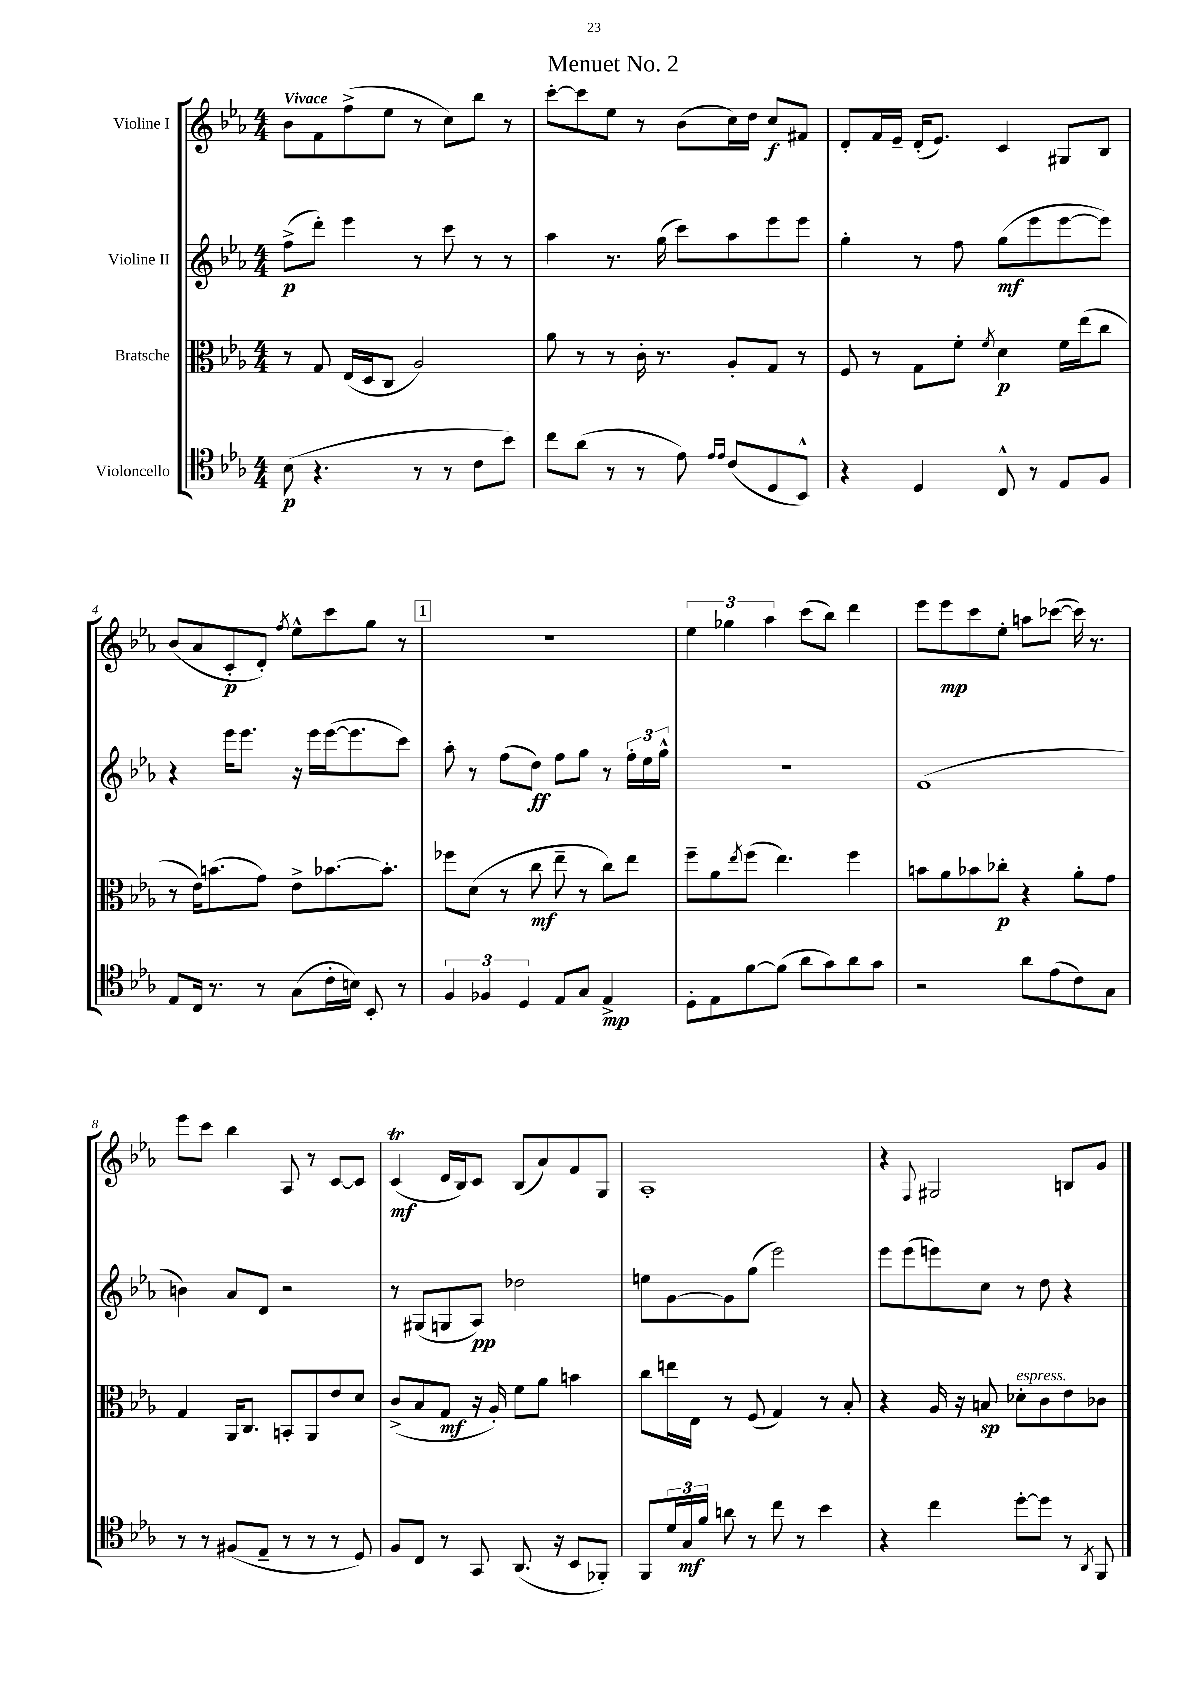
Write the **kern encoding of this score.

**kern	**kern	**kern	**kern
*staff4	*staff3	*staff2	*staff1
*clefC4	*clefC3	*clefG2	*clefG2
*k[b-e-a-]	*k[b-e-a-]	*k[b-e-a-]	*k[b-e-a-]
*M4/4	*M4/4	*M4/4	*M4/4
(8B-	8r	(8ff^	8b-
4.r	8G	8ddd')	8f
.	(16E-	4eee-	(8ff^
.	16D	.	.
.	8C	.	8ee-
8r	2A-)	8r	8r
8r	.	8ccc	8cc)
8c	.	8r	8bb-
8b-)	.	8r	8r
=	=	=	=
8cc	8a-	4aa-	[8ccc'
(8a-	8r	.	8ccc]
8r	8r	8.r	8ee-
8r	16c'	.	8r
.	8.r	(16gg	.
8e-)	.	8ccc)	(8b-
16qqe-	.	.	.
16qqe-	.	.	.
(8c	8A-'	8aa-	16cc)
.	.	.	16dd
8D	8G	8eee-	8cc
8BB-^^)	8r	8eee-	8f#
=	=	=	=
4r	8F	4gg'	8d'
.	8r	.	16f
.	.	.	16e-~
4D	8G	8r	(16d'
.	.	.	8.e-)
.	8f'	8ff	.
.	8qf	.	.
8C^^	4d	(8gg	4c
8r	.	8eee-	.
8E-	16f	[8eee-	8G#
.	(16ee-	.	.
8F	8cc	8eee-])	8B-
=	=	=	=
8E-	8r	4r	(8b-
16C	16e-)	.	8a-
8.r	(8.b	.	.
.	.	16eee-	8c'
.	.	8.eee-	.
8r	8g)	.	8d')
.	.	.	8qff
(8G	8e-^	16r	8ee-^^
.	.	16eee-	.
16c'	[8.b-	([16eee-	8ccc
16B)	.	8.eee-]	.
8BB-'	.	.	8gg
.	8.b-']	.	.
8r	.	8ccc)	8r
=	=	=	=
6F	8ff-	8aa-'	1r
.	(8d	8r	.
6F-	.	.	.
.	8r	(8ff	.
6D	.	.	.
.	8cc	8dd)	.
8E-	8ee-~	8ff	.
8G	8r	8gg	.
4E-^	8cc)	8r	.
.	8ee-	24ff'	.
.	.	24ee-	.
.	.	24gg^^	.
=	=	=	=
8D'	8ff~	1r	6ee-
8E-	8a-	.	.
.	.	.	6gg-
.	8qee-	.	.
[8f	(8ff	.	.
.	.	.	6aa-
(8f]	4.ee-)	.	.
8a-	.	.	(8ccc
8g)	.	.	8bb-)
8a-	4ff	.	4ddd
8g	.	.	.
=	=	=	=
2r	8b	(1f	8eee-
.	8a-	.	8eee-
.	8b-	.	8ccc
.	8cc-'	.	8ee-'
8a-	4r	.	8aa
(8e-	.	.	([8ccc-
8c)	8a-'	.	16ccc-])
.	.	.	8.r
8G	8g	.	.
=	=	=	=
8r	4G	4b)	8eee-
8r	.	.	8ccc
(8F#	16AA-	8a-	4bb-
.	8.C	.	.
8E-~	.	8d	.
8r	8BB'	2r	8A-
8r	8AA-	.	8r
8r	8e-	.	[8c
8D)	8d	.	8c]
=	=	=	=
8F	(8c^	8r	(4c
8C	8B-	(8G#	.
8r	8G	8G	16d
.	.	.	16B-)
8GG	16r	8A-)	8c
.	16A-')	.	.
(8.AA-	8f	2dd-	(8B-
.	8a-	.	8a-)
16r	.	.	.
8BB-	4b	.	8f
8FF-')	.	.	8G
=	=	=	=
8FF	8cc	8ee	1A-'
24d	16ee	[8g	.
24G	.	.	.
.	16E-	.	.
24f	.	.	.
8a	8r	8g]	.
8r	(8F	(8gg	.
8cc	4G)	2eee-)	.
8r	.	.	.
4b-	8r	.	.
.	8B-'	.	.
=	=	=	=
4r	4r	8eee-	4r
.	.	(8eee-	.
.	.	.	8qqF
4cc	16A-	8eee)	2G#
.	16r	.	.
.	8B	8cc	.
[8dd'	8d-'	8r	.
8dd]	8c	8dd	.
8r	8e-	4r	8B
8qAA-	.	.	.
8FF	8c-	.	8g
==	==	==	==
*-	*-	*-	*-
